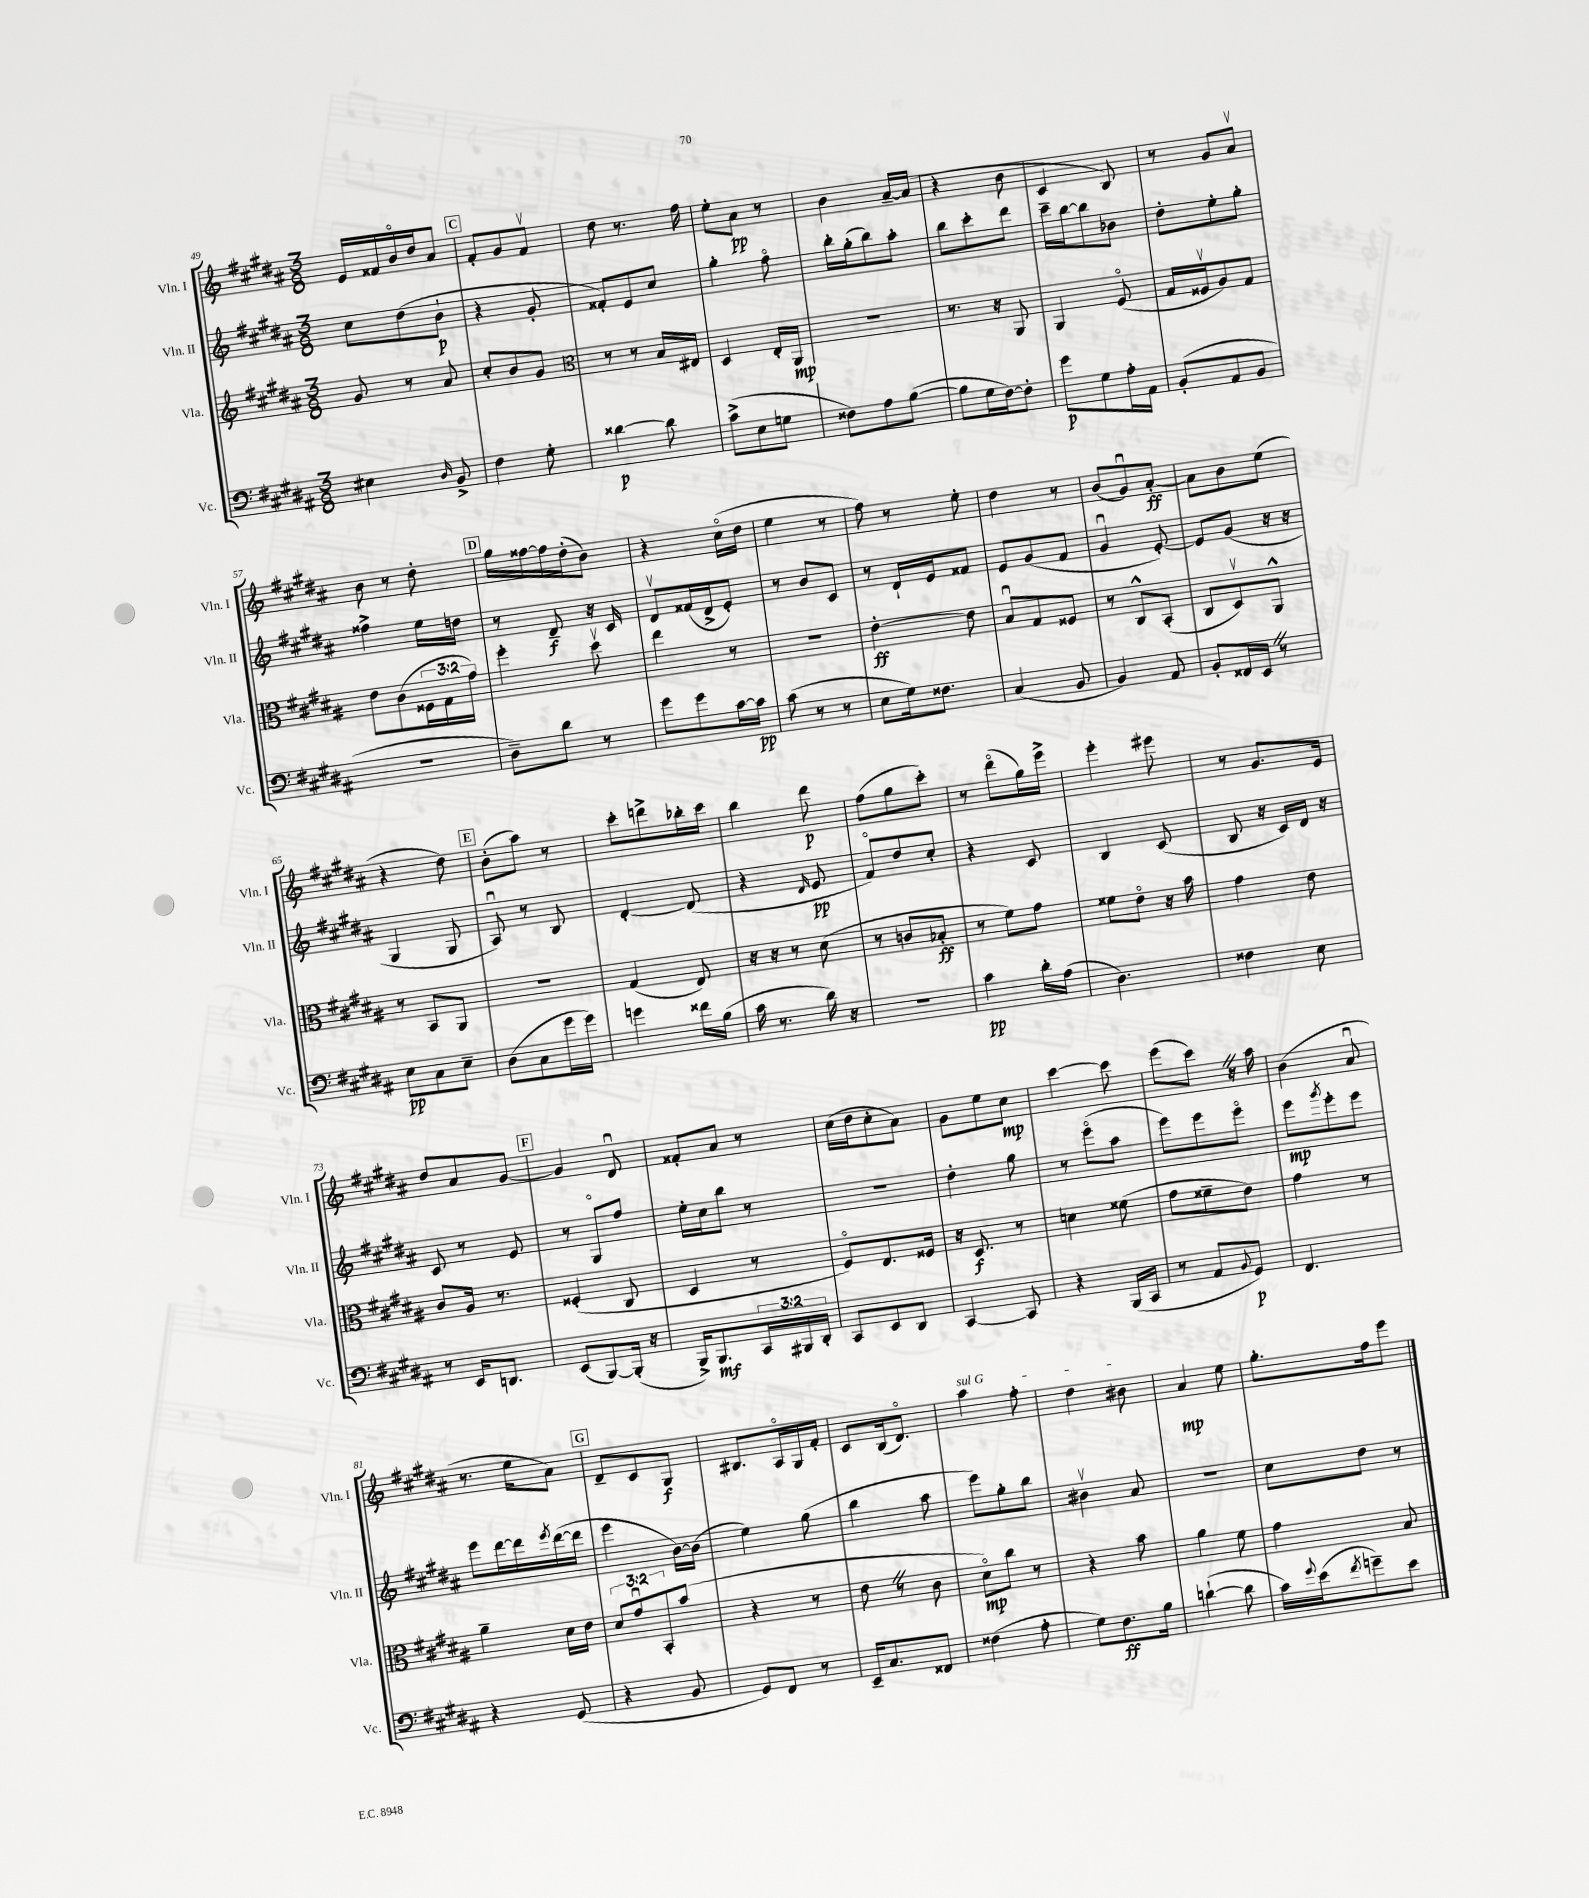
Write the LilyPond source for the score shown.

<<
\new StaffGroup <<
\new Staff = "s0" \with { instrumentName = "Vln. I" shortInstrumentName = "Vln. I" } {
    \clef treble \key b \major \numericTimeSignature \time 3/8
    e'16 fisis'16 b'16\flageolet dis''16 ais'8 |
    \mark \markup { \box "C" } fis'8-. gis'8 fis'8\upbow |
    dis''8 r8. fis''16 |
    e''8-. ais'8\pp r8 |
    b'4 ais'16~-- ais'16( |
    r4 b'8 |
    cis'4 b8) |
    r8 gis'8 ais'8\upbow |
    b'8 r8 dis''8-. |
    \mark \markup { \box "D" } gis''16 fisis''16~ fisis''16 dis''16-.( b'8) |
    r4 cis''16\flageolet( dis''16 |
    e''4 r8 |
    fis''8) r8 e''8-. |
    dis''4 r8 |
    b'8( gis'8\downbow) ais'8~-.\ff |
    ais'8 b'8 e''8( |
    r4 dis''8) |
    \mark \markup { \box "E" } b'8-.( ais''8) r8 |
    cis'''8-. d'''8-> bes''16-. cis'''16 |
    b''4 dis'''8\p |
    fis''8( gis''8 cis'''8-.) |
    r8 dis'''8\flageolet( gis''16) e'''16-> |
    e'''4-. eis'''8 |
    r8 gis'8. e'16 |
    dis''8 ais'8 gis'8~ |
    \mark \markup { \box "F" } gis'4 dis'8\downbow |
    fisis'8-. ais'8 r8 |
    cis''16( dis''16 cis''8-. ais'8) |
    gis'8 e''8 cis''8\mp |
    cis'''4~ cis'''8 |
    e'''8( cis'''8) \once \override BreathingSign.text = \markup { \musicglyph "scripts.caesura.straight" } \breathe r16 ais''16 |
    b'4( ais'8\downbow |
    r8. e''16 ais'8) |
    \mark \markup { \box "G" } dis'8-- cis'8 gis8\f |
    bis8. ais16\flageolet gis16 fis'16-. |
    cis'8 b16( dis'8.\flageolet) |
    \once \override TextSpanner.bound-details.left.text = \markup { \italic "sul G" } ais''4\startTextSpan fis''8-. |
    dis''4 bis'8\stopTextSpan |
    ais'4\mp e''8 |
    gis''8.-. fis''16 e'''8 \bar "|." |
}
\new Staff = "s1" \with { instrumentName = "Vln. II" shortInstrumentName = "Vln. II" } {
    \clef treble \key b \major \numericTimeSignature \time 3/8
    cis''8 dis''8( b'8-!\p |
    \mark \markup { \box "C" } r4 gis'8-. |
    fisis'8-.) e'8 cis''8 |
    gis''4-. fis''8\flageolet |
    b''16-. gis''16-.( b''8) ais''8-. |
    b''8 cis'''8-. dis'''8 |
    cis'''16-- b''16~ b''8 bes'8 |
    dis''8-. e''8-. gis''8-. |
    fisis''4-> e''16 d''16 |
    \mark \markup { \box "D" } r8 dis'8--\f r16 cis'16 |
    dis'8\upbow fisis'16( dis'16-> e'8-.) |
    r8 b'8 cis'8 |
    r8 dis'16-! e'16 fisis'8 |
    e'8 gis'8( fis'8 |
    gis'4\downbow e'8~-.) |
    e'8 gis'8( r16 r16 |
    gis4 gis8 |
    \mark \markup { \box "E" } ais8\downbow) r8 b8 |
    dis'4~-. dis'8( |
    r4 \grace { dis'16 } e'8\pp |
    fis'8\flageolet) dis''8 cis''8-. |
    r4 cis'8 |
    b4 cis'8( |
    b8 r16 cis'16) dis'16 r16 |
    cis'8 r8 e'8 |
    \mark \markup { \box "F" } r8 gis8\flageolet fis''8 |
    e''16-. cis''16 b''8 r8 |
    r4. |
    dis''4-. gis''8 |
    r8 e'''8\flageolet( ais''8 |
    e'''8) e'''8 e'''8\flageolet |
    e'''8\mp \acciaccatura { gis'''8 } e'''8-. e'''8 |
    e'''8 dis'''16~ dis'''16 \acciaccatura { e'''8 } dis'''16~( dis'''16 |
    \mark \markup { \box "G" } e'''4 b'16~) b'16( |
    e''4) gis''8( |
    b''4 ais''8 |
    e'''8) gis''8-. b''8 |
    bis'4\upbow ais'8 |
    R4. |
    cis''8 dis''8 r8 \bar "|." |
}
\new Staff = "s2" \with { instrumentName = "Vla." shortInstrumentName = "Vla." } {
    \clef treble \key b \major \numericTimeSignature \time 3/8 \override Staff.TupletNumber.text = #tuplet-number::calc-fraction-text
    gis'8 r8 ais'8 |
    \mark \markup { \box "C" } cis''8-. b'8 gis'8 |
    \clef alto r8 r8 b16 eis16 |
    dis4 e16-. ais,16\mp |
    R4. |
    r8. r16 ais,8 |
    ais,4 fis8\flageolet( |
    gis16 fisis16\upbow ais8) gis8 |
    e'8 cis'8( \tuplet 3/2 { fisis16 gis16 gis'16) } |
    \mark \markup { \box "D" } fis''4-. dis''8\upbow |
    e''4 r8 |
    R4. |
    e'4~-.\ff e'8 |
    b8\downbow gis8 fisis8 |
    r8 cis8-^ b,8-.( |
    cis8 dis8\upbow) ais,8-^ |
    r8 b,8 ais,8 |
    \mark \markup { \box "E" } R4. |
    gis4( e8) |
    r16 r16 r8 dis'8( |
    r8 c'8 bes8-.\ff |
    r8 fis'8) gis'8 |
    fisis'8 e'8\flageolet r16 b'16 |
    gis'4 e'8 |
    cis'8 ais16 r8. |
    \mark \markup { \box "F" } fisis4-.( cis8 |
    dis4 r8 |
    fis8\flageolet) e8. fisis16 |
    r16 dis8.\f r8 |
    d'4 fisis'8( |
    gis'8 fisis'8-- e'8) |
    gis'4 r8 |
    ais'4-- dis'16 e'16 |
    \mark \markup { \box "G" } \tuplet 3/2 { dis'8 gis'8\downbow b,8-. } b'8( |
    r4 r8 |
    e'8 \once \override BreathingSign.text = \markup { \musicglyph "scripts.caesura.straight" } \breathe r8 cis'8 |
    dis'8\flageolet\mp) cis''8 r8 |
    r4 b'8 |
    ais'4 fis'8 |
    gis'4 b8 \bar "|." |
}
\new Staff = "s3" \with { instrumentName = "Vc." shortInstrumentName = "Vc." } {
    \clef bass \key b \major \numericTimeSignature \time 3/8 \override Staff.TupletNumber.text = #tuplet-number::calc-fraction-text
    eis4 \grace { dis16 } b,8-> |
    \mark \markup { \box "C" } fis4 gis8-. |
    disis'4~\p disis'8 |
    cis'8->( e8 g8 |
    fisis8) ais8 b8~( |
    b8 gis16 fis16~) fis8-. |
    gis'8\p gis8 ais16-. ais,16 |
    b,8-.( ais,8 b,8 |
    r4. |
    \mark \markup { \box "D" } dis8--) dis'8 r8 |
    gis'8 gis'8 cis'16~ cis'16\pp |
    cis'8( r8 r8 |
    e8 gis16) fisis8. |
    cis4( b,8 |
    b,4) ais,8 |
    b,8-. fisis,16 e,16 \once \override BreathingSign.text = \markup { \musicglyph "scripts.caesura.straight" } \breathe r8 |
    e8\pp cis8 e8-- |
    \mark \markup { \box "E" } dis8( cis8 gis'16 gis'16) |
    g'4 fisis'16 b16( |
    cis'16 r8. dis'16) r16 |
    R4. |
    cis'4\pp dis'16-. ais16( |
    dis4.) |
    fisis4 e8 |
    r8 e,16 d,8. |
    \mark \markup { \box "F" } e,8( b,,8~) b,,16-.( r16 |
    b,,16->) b,,8.\mf \tuplet 3/2 { cis,16 bis,,16 dis,16-. } |
    cis,8 e,8 dis,8 |
    cis,4~ cis,8 |
    r4 b,,16( cis,16 |
    r8 ais,8 \appoggiatura { b,8 } gis,8\p) |
    fis,4. |
    r4 gis,8( |
    \mark \markup { \box "G" } r4 b,8 |
    gis,8) fis,8 r8 |
    e,16-- cis8. fisis,8 |
    fisis4( ais8-. |
    gis8) fis8.\ff b16 |
    d'4~-!( d'8 |
    cis'16) \appoggiatura { gis'8 } e'16( \acciaccatura { fis'8 } g'8--) e'8 \bar "|." |
}
>>
>>
\layout { \context { \Score currentBarNumber = #49 } }
